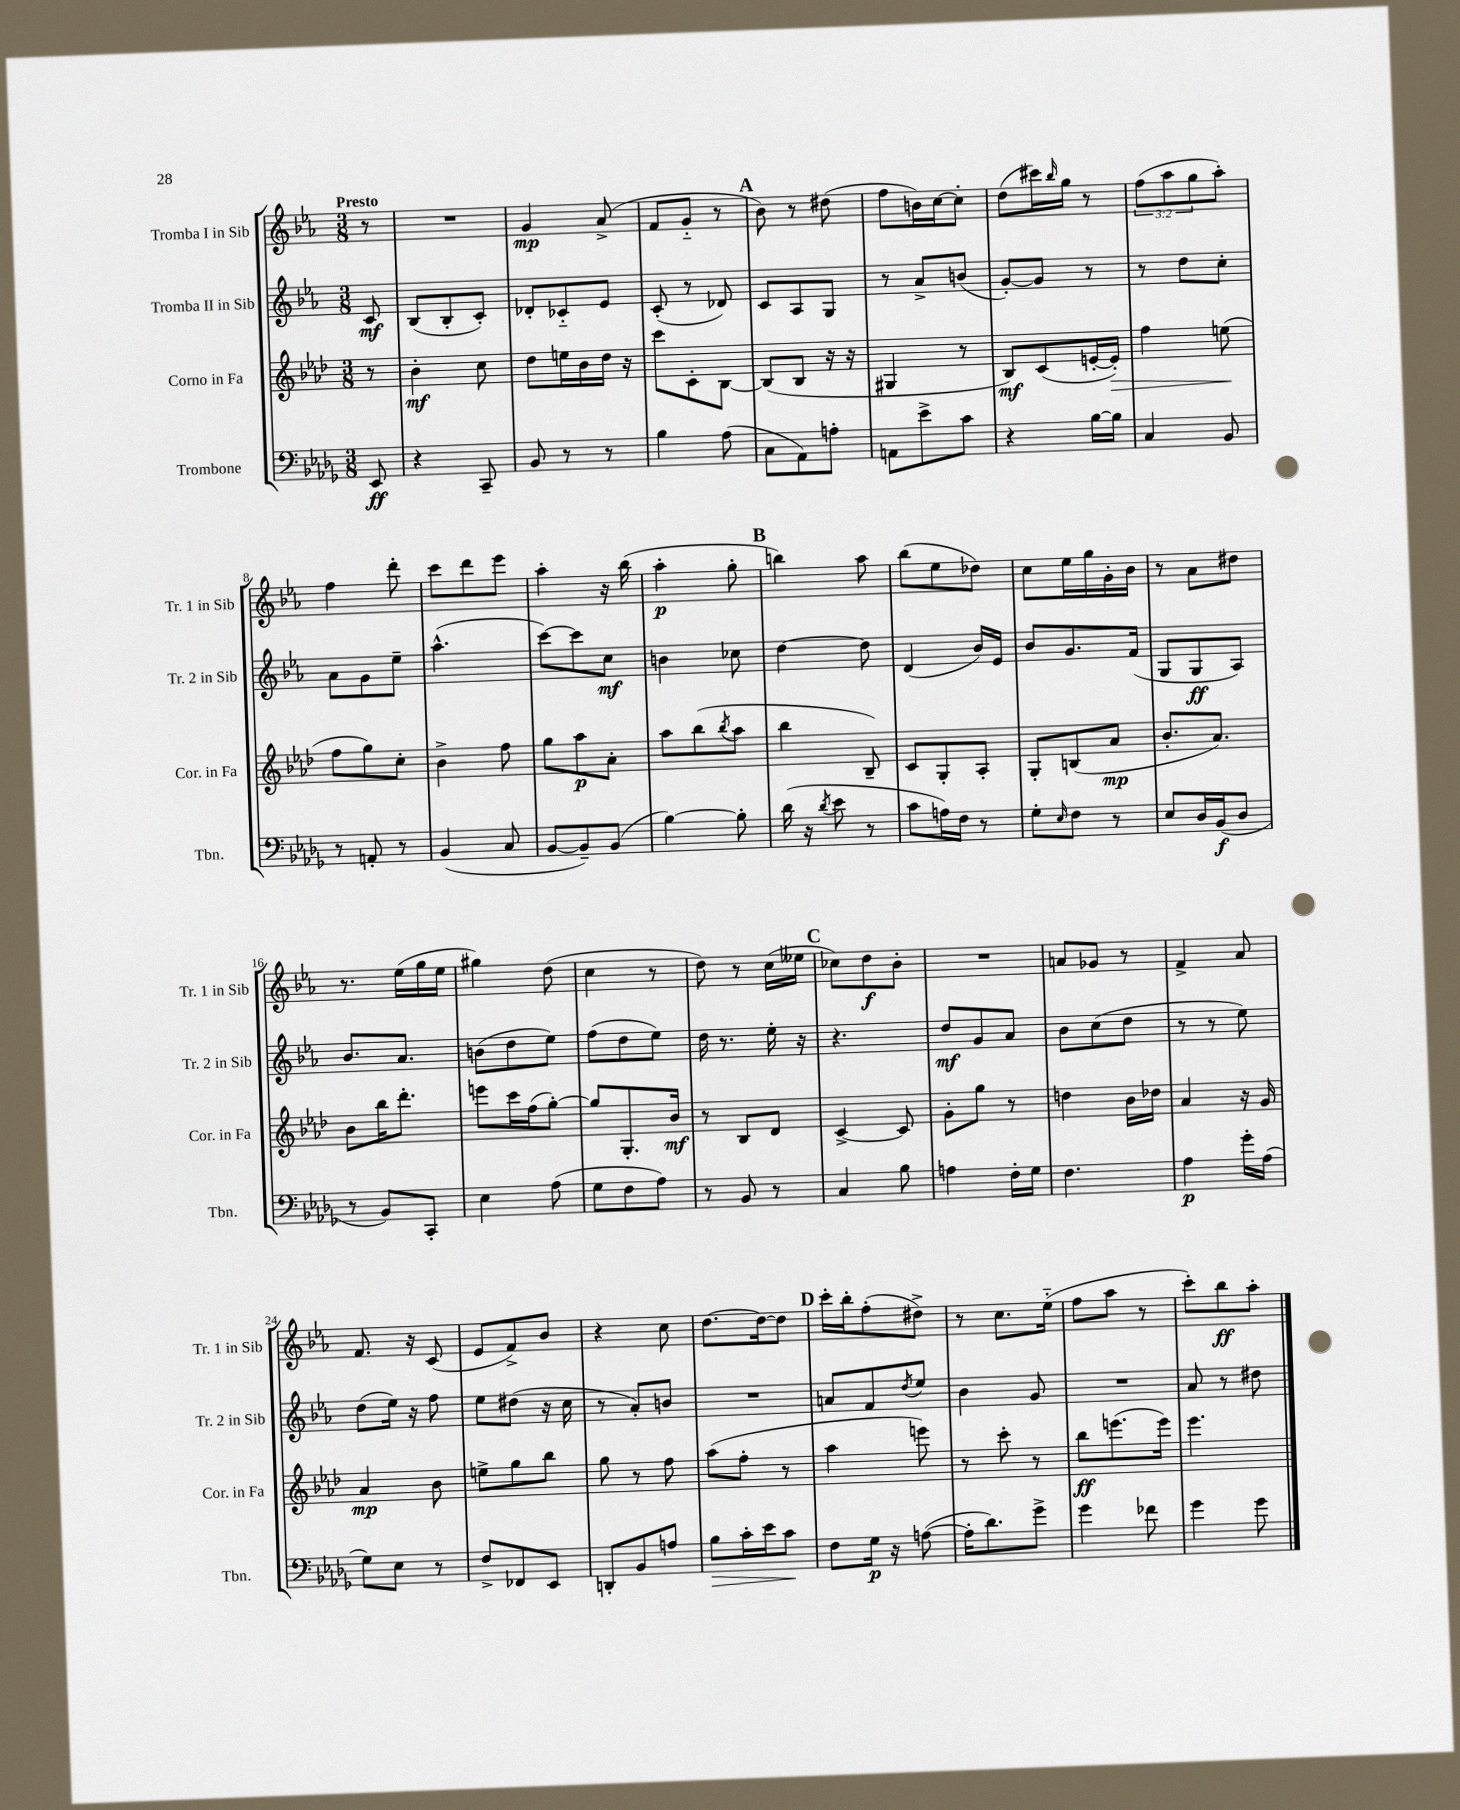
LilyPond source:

<<
\new StaffGroup <<
\new Staff = "s0" \with { instrumentName = "Tromba I in Sib" shortInstrumentName = "Tr. 1 in Sib" } {
    \clef treble \key ees \major \numericTimeSignature \time 3/8 \override Staff.TupletNumber.text = #tuplet-number::calc-fraction-text \partial 8 \tempo "Presto"
    r8 |
    R4. |
    g'4\mp aes'8->( |
    f'8 g'8-_ r8 |
    \mark \markup { \bold "A" } bes'8) r8 dis''8( |
    f''8 b'16) c''16~ c''8-. |
    d''8( cis'''16) \grace { bes''16 } g''16 r8 |
    \tuplet 3/2 { f''8( aes''8 g''8 } aes''8-.) |
    f''4 d'''8-. |
    c'''8 d'''8 ees'''8 |
    aes''4-. r16 bes''16( |
    aes''4-.\p g''8-. |
    \mark \markup { \bold "B" } b''4) aes''8 |
    bes''8( ees''8 des''8) |
    c''8 ees''16 g''16 g'16-. bes'16 |
    r8 aes'8 dis''8 |
    r8. ees''16( g''16 ees''16 |
    gis''4) d''8( |
    c''4 r8 |
    d''8) r8 c''16( eeses''16 |
    \mark \markup { \bold "C" } ces''8) d''8\f bes'8-. |
    R4. |
    a'8 ges'8 r8 |
    f'4-> aes'8 |
    f'8. r16 c'8( |
    ees'8 f'8->) bes'8 |
    r4 c''8 |
    d''8.~ d''16~ d''8 |
    \mark \markup { \bold "D" } c'''16-. bes''16-. f''8-.( dis''8->) |
    r8 c''8. ees''16-_( |
    f''8 aes''8 r8 |
    c'''8-.) bes''8\ff aes''8-. \bar "|." |
}
\new Staff = "s1" \with { instrumentName = "Tromba II in Sib" shortInstrumentName = "Tr. 2 in Sib" } {
    \clef treble \key ees \major \numericTimeSignature \time 3/8 \partial 8
    c'8\mf |
    bes8( bes8-. c'8-.) |
    des'8-. ces'8-_ ees'8 |
    c'8-.( r8 des'8) |
    \mark \markup { \bold "A" } c'8 aes8 g8 |
    r8 aes'8-> b'8( |
    g'8~-.) g'8 r8 |
    r8 d''8 c''8-. |
    aes'8 g'8 ees''8-- |
    aes''4.-^( |
    c'''8~) c'''8 c''8\mf |
    b'4 ces''8 |
    \mark \markup { \bold "B" } d''4~ d''8 |
    d'4( bes'16) ees'16 |
    bes'8 g'8. f'16( |
    g8 g8\ff aes8) |
    bes'8. aes'8. |
    b'8( d''8 ees''8) |
    f''8( d''8 ees''8) |
    d''16 r8. ees''16-. r16 |
    \mark \markup { \bold "C" } r4. |
    d''8\mf g'8 aes'8 |
    bes'8 c''8( d''8 |
    r8 r8 ees''8) |
    d''8( ees''16) r16 f''8 |
    ees''8 dis''8( r16 c''16 |
    r8 aes'8-.) b'8 |
    R4. |
    \mark \markup { \bold "D" } a'8 f'8 \acciaccatura { d''8 } ees''8 |
    bes'4 g'8 |
    R4. |
    aes'8 r8 dis''8 \bar "|." |
}
\new Staff = "s2" \with { instrumentName = "Corno in Fa" shortInstrumentName = "Cor. in Fa" } {
    \clef treble \key aes \major \numericTimeSignature \time 3/8 \partial 8
    r8 |
    bes'4-.\mf c''8 |
    des''8 e''16 bes'16 des''16 r16 |
    c'''8 c'8-. bes8~ |
    \mark \markup { \bold "A" } bes8( bes8 r16 r16 |
    gis4 r8 |
    bes8\mf) c'8( e'16~-. e'16-.\>) |
    f''4 e''8\!( |
    f''8 g''8) c''8-. |
    bes'4-> f''8 |
    g''8 aes''8\p aes'8-. |
    aes''8 bes''8( \acciaccatura { bes''8 } aes''8 |
    \mark \markup { \bold "B" } bes''4 bes8--) |
    c'8 g8-. aes8-. |
    g8-. b8( aes'8\mp |
    bes'8.-. aes'8.) |
    bes'8 bes''16 des'''8.-. |
    e'''8 c'''16 f''16( g''8~-.) |
    g''8 g8.-. bes'16\mf |
    r8 bes8 des'8 |
    \mark \markup { \bold "C" } c'4~-> c'8 |
    g'8-. g''8 r8 |
    d''4 bes'16 des''16 |
    aes'4 r16 g'16 |
    aes'4\mp bes'8 |
    e''8-> g''8 bes''8 |
    g''8 r8 f''8 |
    aes''8( f''8-. r8 |
    \mark \markup { \bold "D" } aes''4 e'''8) |
    r8 c'''8-. r8 |
    bes''8\ff e'''8.( e'''16) |
    ees'''4. \bar "|." |
}
\new Staff = "s3" \with { instrumentName = "Trombone" shortInstrumentName = "Tbn." } {
    \clef bass \key des \major \numericTimeSignature \time 3/8 \partial 8
    ees,8\ff |
    r4 c,8-- |
    bes,8 r8 r8 |
    bes4 aes8( |
    \mark \markup { \bold "A" } c8 aes,8) a8-. |
    a,8 ees'8-> c'8 |
    r4 bes16~ bes16 |
    c4 bes,8 |
    r8 a,8-. r8 |
    bes,4( c8 |
    bes,8~ bes,8--) bes,8( |
    bes4~) bes8-. |
    \mark \markup { \bold "B" } des'16( r16 \acciaccatura { des'8 } ees'8 r8 |
    c'8 a16) f16 r8 |
    ges8-. \grace { ees16 } f8 r8 |
    ees8 des16 bes,16\f( des8 |
    r8 bes,8) c,8-. |
    ees4 aes8( |
    ges8 f8 aes8) |
    r8 bes,8 r8 |
    \mark \markup { \bold "C" } c4 bes8 |
    a4 f16-. ges16 |
    f4. |
    aes4\p ges'16-. aes16( |
    ges8) ees8 r8 |
    f8-> fes,8 ees,8 |
    d,8-. bes,8 a8 |
    bes8\> c'16-. ees'16 c'8\! |
    \mark \markup { \bold "D" } f8 ges16\p r16 a8~( |
    a16-. des'8.) ges'8-> |
    ges'4 fes'8 |
    ges'4 ges'8 \bar "|." |
}
>>
>>
